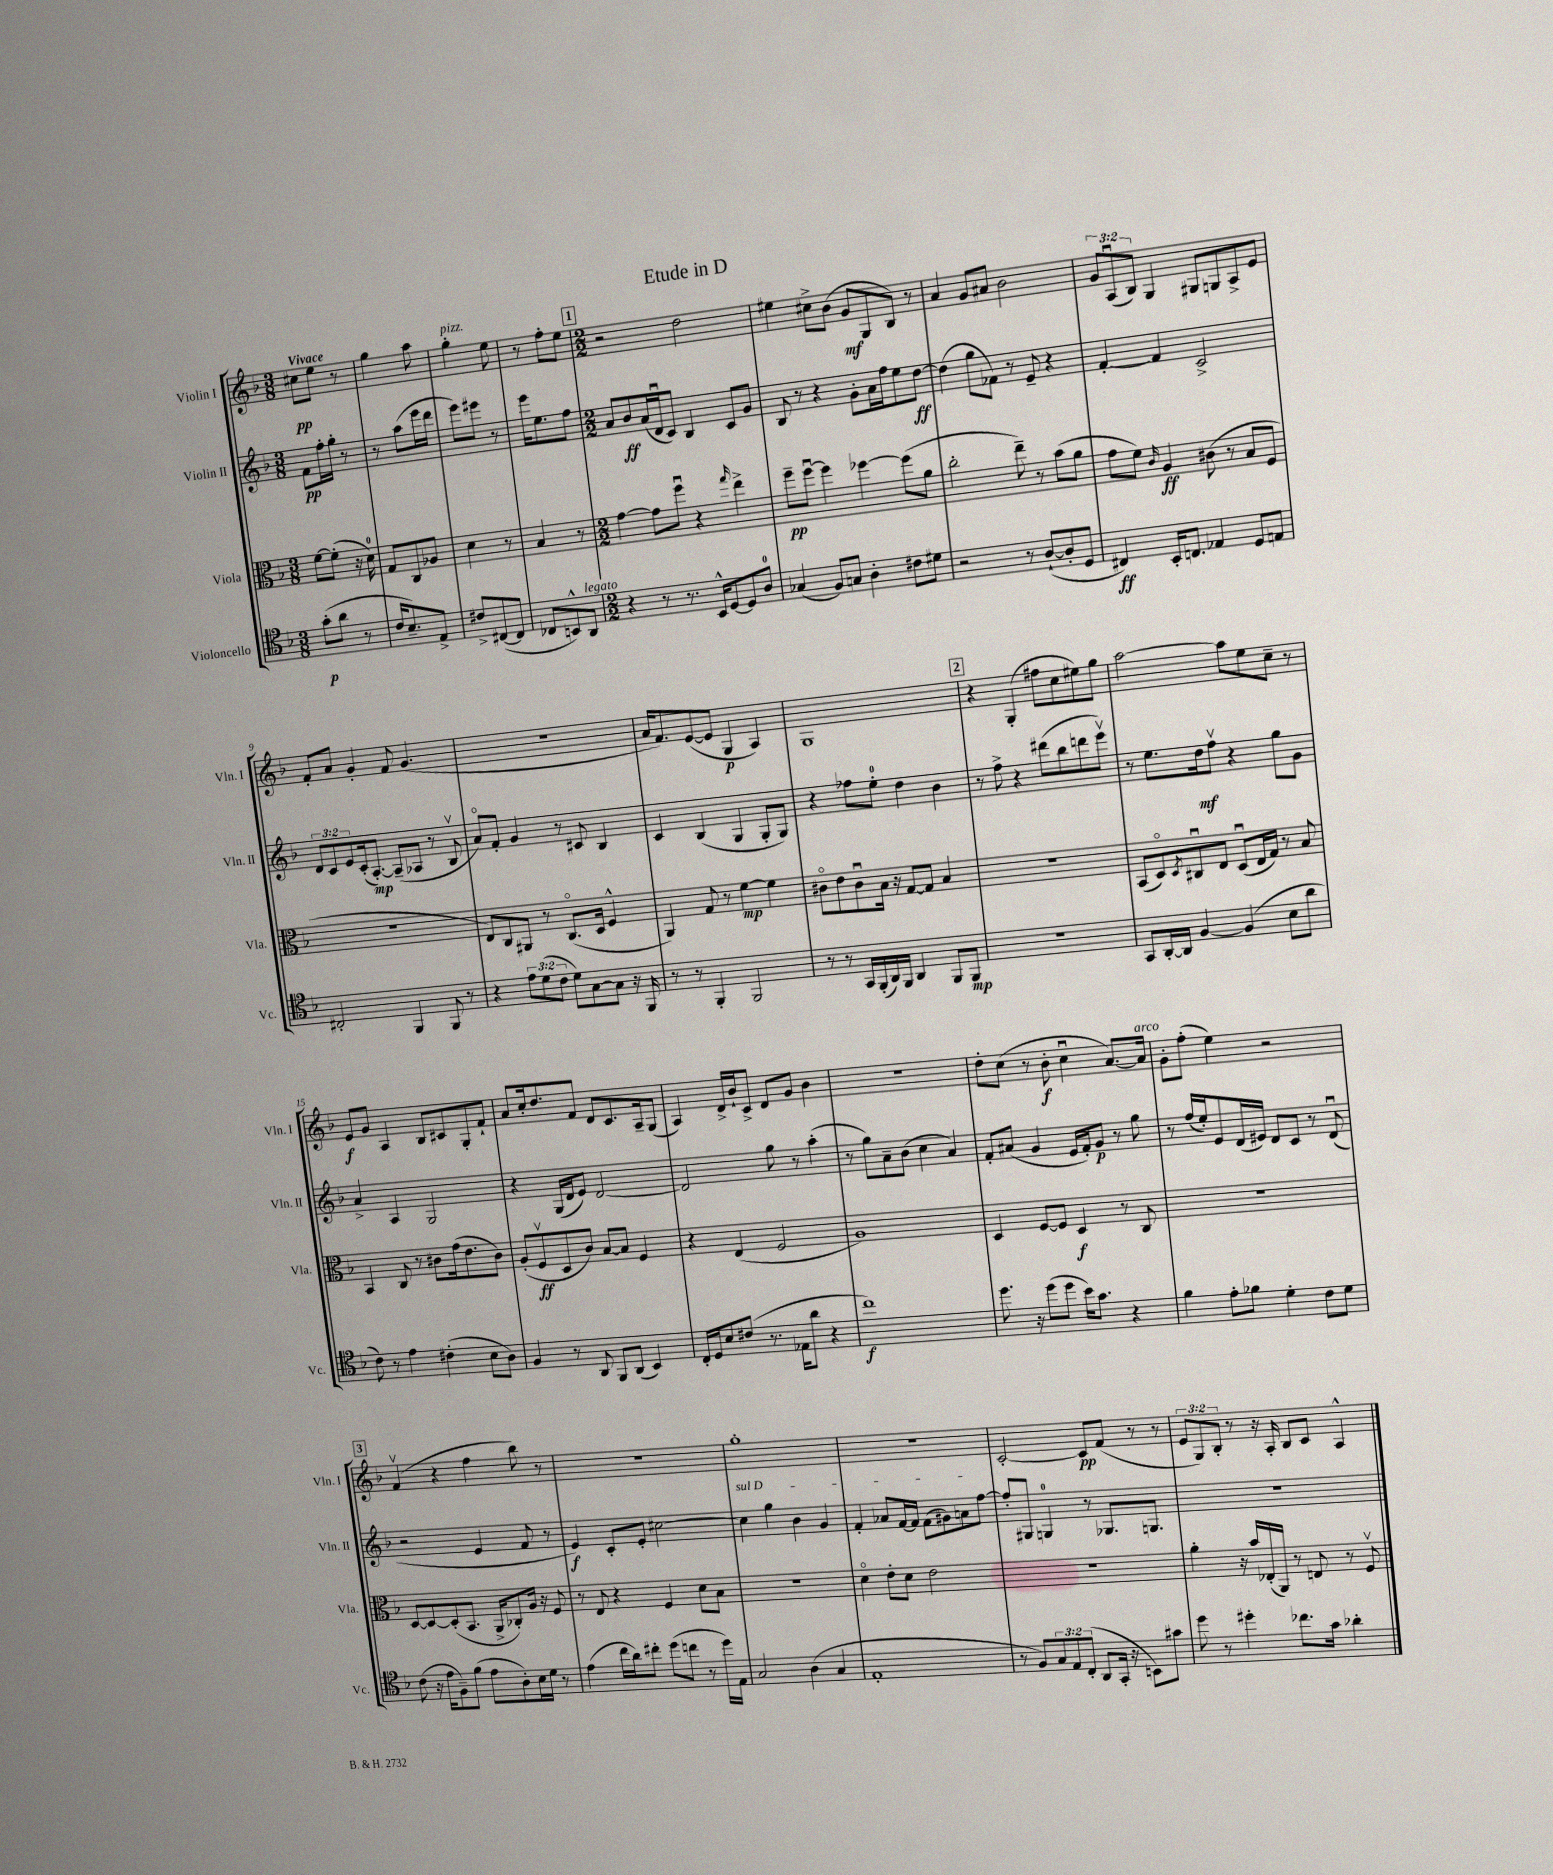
\header { title = "Etude in D" }
<<
\new StaffGroup <<
\new Staff = "s0" \with { instrumentName = "Violin I" shortInstrumentName = "Vln. I" } {
    \clef treble \key f \major \numericTimeSignature \time 3/8 \override Staff.TupletNumber.text = #tuplet-number::calc-fraction-text \tempo "Vivace"
    cis''8\pp e''8 r8 |
    g''4 a''8 |
    g''4-.^\markup { \italic "pizz." } e''8 |
    r8 f''8-. e''8 |
    \mark \markup { \box "1" } \numericTimeSignature \time 2/2 r2 d''2 |
    eis''4 cis''8-> bes'8( g'8\mf g8 bes8) r8 |
    a'4 g'8 ais'8 bes'2 |
    \tuplet 3/2 { g'8 a8\downbow( bes8) } g4 gis8 g8 a8-> e'8 |
    f'8-. a'8 g'4-. f'8 g'4.( |
    R1 |
    a'16 f'8.) e'8~( e'8 g4\p a4) |
    g1 |
    \mark \markup { \box "2" } r4 g4-.( fis''8 c''8 eis''8) g''8 |
    a''2~ a''8 e''8 c''8-- r8 |
    e'8\f g'8 a4 bes8 cis'8 g8-. f'8-! |
    a'8 c''16-. d''8. f'8 d'8 c'8. a16-- g8( |
    a4) d'16-> bes'16-! c'8-> d'8 g'8 bes'4 |
    R1 |
    d''8-. c''8( r8 bes'8-.\f c''4\downbow a'8.~) a'16^\markup { \italic "arco" } |
    g'8-. f''8-.( e''4) r2 |
    \mark \markup { \box "3" } f'4\upbow( r4 f''4 bes''8) r8 |
    r1 |
    g''1-. |
    r1 |
    c'2~-. c'8\pp f'8( r8 r8 |
    \tuplet 3/2 { e'8 g8) bes8-. } r8 r16 a16-. bes8 c'8 a4-^ \bar "|." |
}
\new Staff = "s1" \with { instrumentName = "Violin II" shortInstrumentName = "Vln. II" } {
    \clef treble \key f \major \numericTimeSignature \time 3/8 \override Staff.TupletNumber.text = #tuplet-number::calc-fraction-text
    f'8\pp f''16-. g''16-. r8 |
    r8 a''8( e'''16 d'''16 |
    e'''8) eis'''8 r8 |
    e'''16 e''8. f''8 |
    \mark \markup { \box "1" } \numericTimeSignature \time 2/2 a'8 bes'8\ff a'16( d'16\downbow c'8) bes4 c'8 g'8 |
    bes8 r8 r4 g'8-. a'16 f''16 e''8 d''8~\ff |
    d''4( g''8 fes'8) r8 e'8-- r4 |
    f'4~-. f'4 c'2-> |
    \tuplet 3/2 { d'8 c'8 e'8 } c'16-.( a8.~-.\mp) a8--( aes8 r8 bes8\upbow |
    a'8\flageolet) f'8-. g'4 r8 cis'8 bes4 |
    c'4 bes4( g4 g8-. g8) |
    r4 fes''8 e''8-0-. d''4 bes'4 |
    \mark \markup { \box "2" } r8 f''8-> r4 dis'''8( bes''8 d'''8 e'''8\upbow) |
    r8 e''8. d''16\mf f''8\upbow r4 g''8 g'8 |
    a'4-> a4 g2 |
    r4 g16( d'16 e'8) d'2~ |
    d'2 g''8 r8 a''4-.( |
    r8 g''8) a'8-- bes'8( c''4 a'4) |
    f'8-. ais'8( g'4 e'16 f'16-.) g'8\p r8 g''8 |
    r8 f''16( e''16-.) e'8 d'16( eis'16) d'8 c'8 r8 d'8\downbow( |
    \mark \markup { \box "3" } r2 e'4 f'8 r8 |
    e'4\f) c'8-. e'8-. cis''2~ |
    \once \override TextSpanner.bound-details.left.text = \markup { \italic "sul D" } cis''4\startTextSpan g''4 bes'4 g'4 |
    f'4-. aes'8 f'16~ f'16 f'8( gis'8) a'8 f''8~\stopTextSpan |
    f''8-. gis8 g4-0 r8 ges8. g8. |
    R1 \bar "|." |
}
\new Staff = "s2" \with { instrumentName = "Viola" shortInstrumentName = "Vla." } {
    \clef alto \key f \major \numericTimeSignature \time 3/8
    f'8~ f'8-.( r16 d'16-0) |
    g8 c8 aes8 |
    d'4 r8 |
    bes4 r8 |
    \mark \markup { \box "1" } \numericTimeSignature \time 2/2 g'4~ g'8 f''8\downbow r4 \grace { g''16 } e''4-> |
    f''8--\pp f''8~\downbow f''4 fes''4~ fes''8( a'8 |
    c''2-. e''8--) r8 bes'8( a'8 |
    g'8 f'8) \grace { c'16 } a4\ff cis'8( r8 bes8 f8 |
    R1 |
    e8) c8 ais,8 r8 c8.\flageolet( d16 f4-^ |
    a,4) g8 r8 f'4~\mp f'4 |
    cis'8\flageolet e'8 cis'8\downbow bes16 r16 g8~ g8 bes4 |
    \mark \markup { \box "2" } r1 |
    bes,8( d8\flageolet) \acciaccatura { d8 } cis8\downbow e8 d8\downbow( e16 g16) r8 bes8 |
    bes,4 c8 r8 cis'8 g'16( e'8. cis'8) |
    a8-.( f8\upbow\ff d8 c'8) bes8~ bes8 f4 |
    r4 e4( f2 |
    a1) |
    d4 f8~ f8 d4\f r8 c8 |
    r1 |
    \mark \markup { \box "3" } d8~ d8~ d8-.( bes,8. a,16-> ces8-.) a16 r16 f8 |
    r8 e8 r4 f4 d'8 bes8 |
    R1 |
    d'4\flageolet e'8-. d'8 e'2 |
    r1 |
    a'4-. r16 bes'16 ees16-.( a,16) r8 e8 r8 f8\upbow \bar "|." |
}
\new Staff = "s3" \with { instrumentName = "Violoncello" shortInstrumentName = "Vc." } {
    \clef tenor \key f \major \numericTimeSignature \time 3/8 \override Staff.TupletNumber.text = #tuplet-number::calc-fraction-text
    g'8-.\p( a'8 r8 |
    c'16 bes8.--) e8-> |
    cis'8-> cis8~( cis8 |
    ces8 b,8-^) a,8^\markup { \italic "legato" } |
    \mark \markup { \box "1" } \numericTimeSignature \time 2/2 r4 r8 r8. bes,16-^ d8~ d8 a8-0 |
    ges4( f8) g8 a4-. cis'8 dis'8 |
    r2 r8 a8~-!( a8-. d8 |
    cis4\ff) bes,16-. c8. ees4 d8 e8 |
    cis2-. f,4 f,8 r8 |
    r4 \tuplet 3/2 { e'8 d'8( c'8 } d'8) g8~ g8 r16 f,16 |
    r8 r8 f,4-. f,2 |
    r8 r8 g,16 f,16-.( a,16) f,16 a,4 f,8 f,8\mp |
    \mark \markup { \box "2" } r1 |
    g,8 a,16~-. a,16 f4~ f4( bes8 a'8 |
    c'8) r8 e'4 cis'4-.( bes8 a8) |
    f4 r8 a,8 f,8 a,8( bes,4) |
    c16-. d16 bes8 cis'8( r8. ees16 a'8 r4 |
    c''1\f) |
    d''8. r16 d''8( d''8 bes'16) g'8. r4 |
    f'4 e'8-. fes'8 d'4-. c'8 d'8 |
    \mark \markup { \box "3" } c'8( r16 e'16 f8--) f'8( e'8 a8-.) bes16 d'16 r8 |
    e'4( c''16 a'16) cis''8-. d''8( c''8 r8 d''16) e16 |
    g2 a4( g4 |
    e1-. |
    r8 f8) \tuplet 3/2 { g8 e8 c8-.( } a,8 g,16-. r16 b,8) gis'8 |
    d''8 r8 dis''4-. ces''8. g'16 aes'4-. \bar "|." |
}
>>
>>
